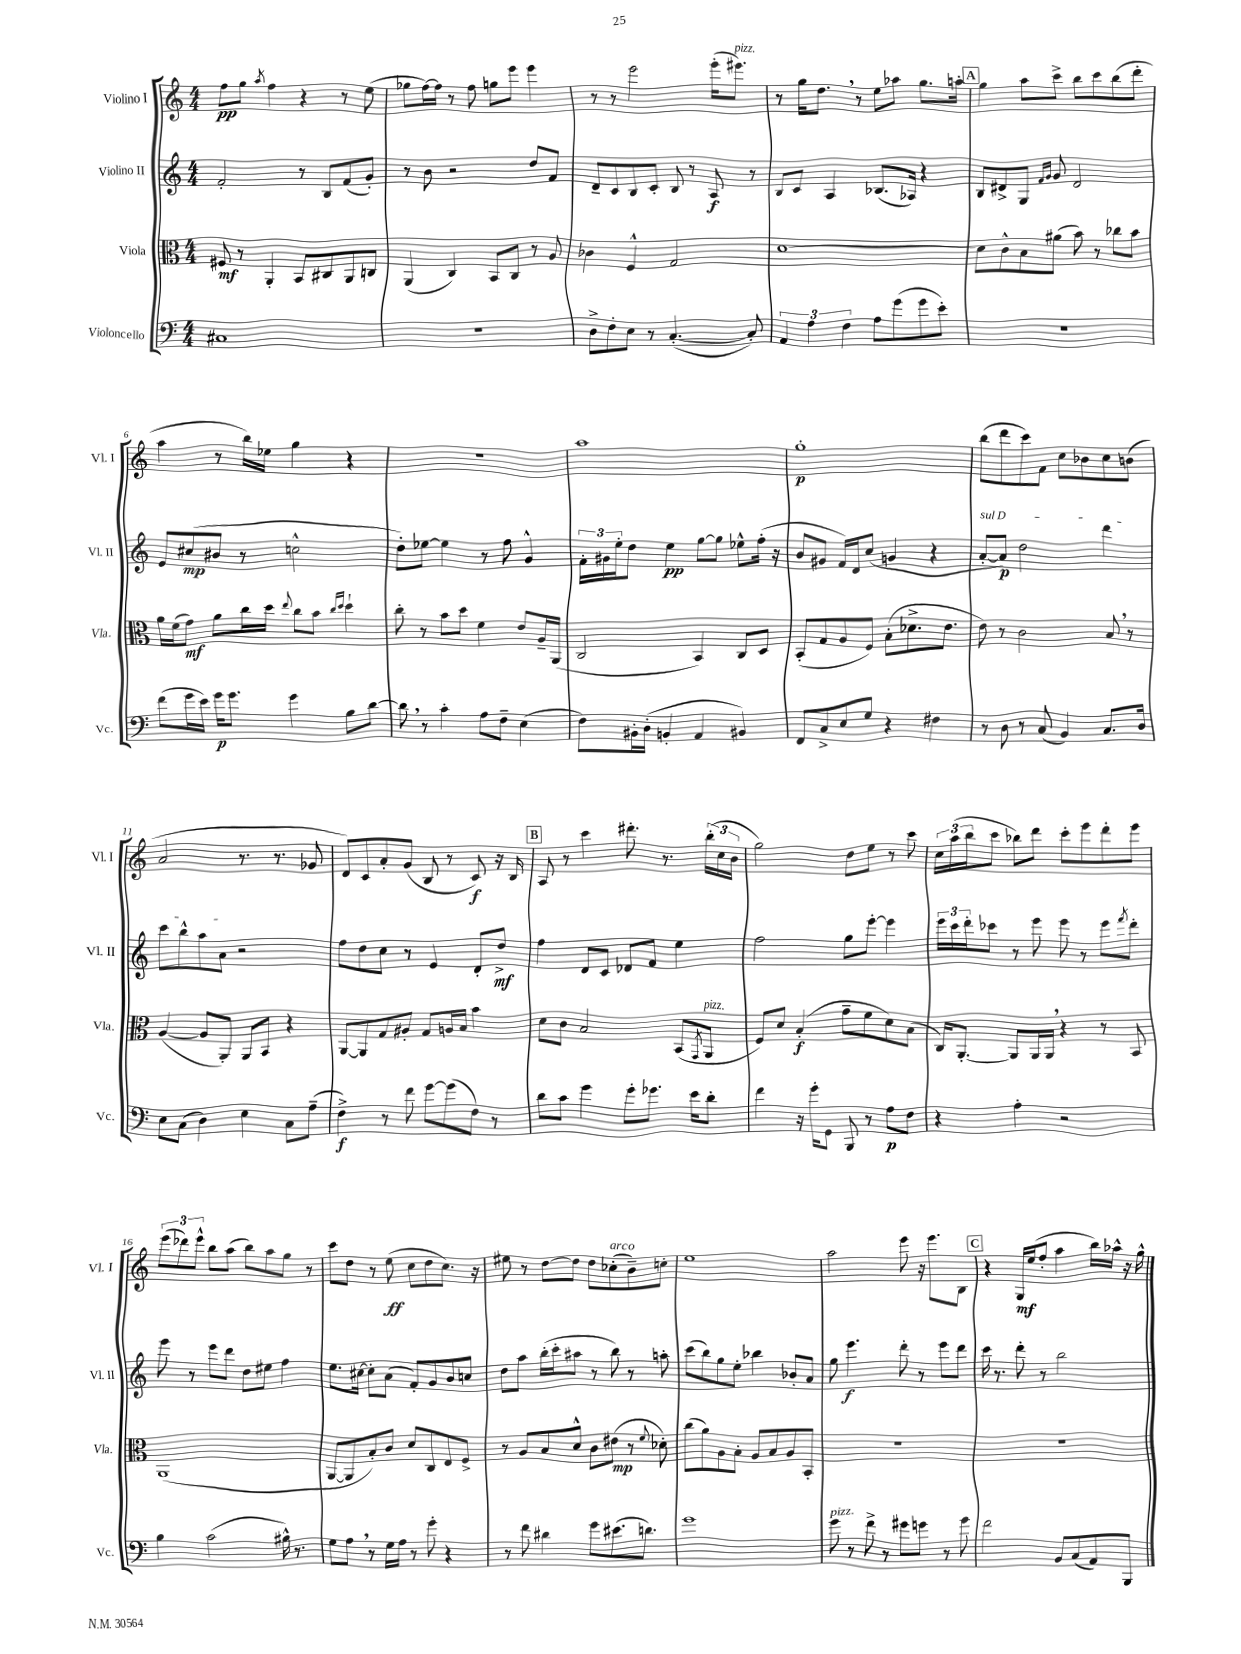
<<
\new StaffGroup <<
\new Staff = "s0" \with { instrumentName = "Violino I" shortInstrumentName = "Vl. I" } {
    \clef treble \key c \major \numericTimeSignature \time 4/4
    f''8\pp g''8 \acciaccatura { a''8 } f''4 r4 r8 e''8( |
    ges''8 f''16~) f''16 r8 f''8 g''8 e'''8 e'''4 |
    r8 r8 e'''2 e'''16-.( eis'''8.^\markup { \italic "pizz." }) |
    r8 g''16 d''8. \breathe r8 e''8 aes''8 g''8. a''16-. |
    \mark \markup { \box "A" } g''4 a''8 c'''8-> b''8 c'''8 b''8( d'''8-. |
    a''4 r8 b''16) ees''16 g''4 r4 |
    R1 |
    a''1 |
    g''1-.\p |
    b''8( d'''8 c'''8) f'8 c''8 bes'8 c''8 b'8( |
    a'2 r8. r8. ges'8 |
    d'8) c'8 a'8-. g'8( b8 r8 c'8\f) r16 b16 |
    \mark \markup { \box "B" } a8 r8 c'''4 dis'''8.-. r8. \tuplet 3/2 { b''16-.( c''16 b'16 } |
    g''2) d''8 e''8 r8 c'''8 |
    \tuplet 3/2 { c''16 a''16( b''16 } c'''8 bes''8) d'''8 c'''8-. e'''8 d'''8-. e'''8 |
    \tuplet 3/2 { e'''8( des'''8) e'''8-^ } b''8 a''8( b''8) a''8 g''8 r8 |
    c'''8 d''8 r8 e''8\ff( c''8 d''8 c''8.) r16 |
    eis''8 r8 d''8~ d''8 d''8 ces''8-.^\markup { \italic "arco" }( b'8--) c''8-. |
    e''1 |
    a''2 e'''8 r16 e'''8. b8 |
    \mark \markup { \box "C" } r4 g16\mf e''16( f''8-. a''4 b''16) aes''16-^ r16 g''16-^ \bar "|." |
}
\new Staff = "s1" \with { instrumentName = "Violino II" shortInstrumentName = "Vl. II" } {
    \clef treble \key c \major \numericTimeSignature \time 4/4
    f'2-. r8 b8 f'8( g'8-.) |
    r8 b'8 r2 d''8 f'8 |
    d'8-- c'8 b8 c'8-. b8 r8 a8\f r8 |
    b8 c'8 a4 bes8.( aes16) r4 |
    \mark \markup { \box "A" } b8 dis'8-> g8 \grace { f'16 g'16 } g'8 dis'2 |
    e'8 cis''8\mp( bis'8 r8 c''2-^ |
    d''8-.) ees''8~ ees''4 r8 f''8 g'4-^ |
    \tuplet 3/2 { f'16-. gis'16 e''16-. } d''8 e''4\pp g''8~ g''8 ees''8-^ f''16-.( r16 |
    b'8 gis'8 f'16) d'16 c''8( g'4 r4 |
    \once \override TextSpanner.bound-details.left.text = \markup { \italic "sul D" } a'8~-.\startTextSpan a'8\p) d''2 d'''4 |
    c'''8 b''8-^ a''8 a'8\stopTextSpan r2 |
    f''8 d''8 c''8 r8 e'4 d'8-. d''8->\mf |
    \mark \markup { \box "B" } f''4 d'8 c'8 des'8 f'8 e''4 |
    f''2 g''8 e'''8~-. e'''4 |
    \tuplet 3/2 { e'''16 c'''16 d'''16-. } ces'''8 r8 e'''8 e'''8 r8 e'''8 \acciaccatura { f'''8 } d'''8-. |
    e'''8 r8 e'''8 d'''8 d''8 eis''8 f''4 |
    e''8. cis''16~ cis''8-. a'8( f'8-.) g'8 b'8 c''8 |
    d''8 a''8 b''16-.( c'''16-. ais''8 r8 b''8) r8 a''8-. |
    c'''8( b''8) g''8 e''8-. bes''4 bes'8-. a'8 |
    g''8 e'''4.\f d'''8-. r8 e'''8 d'''8 |
    \mark \markup { \box "C" } c'''16 r8. d'''8-. r8 b''2 \bar "|." |
}
\new Staff = "s2" \with { instrumentName = "Viola" shortInstrumentName = "Vla." } {
    \clef alto \key c \major \numericTimeSignature \time 4/4
    fis8\mf r8 a,4-. b,8 cis8 a,8 c8 |
    a,4( c4) b,8 c8 r8 a8 |
    ces'4 f4-^ g2 |
    d'1~ |
    \mark \markup { \box "A" } d'8 c'8-^ b8 ais'8( b'8) r8 ces''8 b'8 |
    a'16 f'16( g'8\mf) a'8 c''16 d''16 \appoggiatura { e''8 } c''8 b'8 \grace { c''16 d''16 } d''4-! |
    c''8-. r8 b'8 d''8 f'4 e'8 a16-- a,16( |
    c2 b,4) c8 d8 |
    b,8-.( g8 a8 f8) b8-.( des'8.-> e'8. |
    e'8) r8 c'2 b8 \breathe r8 |
    a4~( a8 a,8-.) a,8 b,8 r4 |
    a,8~ a,8 g8 ais8-. g8 a16 b16 b'4 |
    \mark \markup { \box "B" } d'8 c'8 b2 b,8( \acciaccatura { g,8 } a,8^\markup { \italic "pizz." } |
    f8) d'8 b4-.\f( g'8-- f'8 d'8) b8( |
    c16) a,8.~-. a,8 a,16 a,16 \breathe r4 r8 b,8 |
    a,1( |
    a,8~ a,8 b8-.) c'8 d'8 c8 e8 f8-> |
    r8 a8 b8 d'8-^ c'8 eis'8\mp( r8 \appoggiatura { f'8 } des'8-.) |
    c''8( a'8) a8 b8-. a8 b8 a8 b,8-. |
    R1 |
    \mark \markup { \box "C" } R1 \bar "|." |
}
\new Staff = "s3" \with { instrumentName = "Violoncello" shortInstrumentName = "Vc." } {
    \clef bass \key c \major \numericTimeSignature \time 4/4
    cis1 |
    R1 |
    d8-> f8-. e8 r8 c4.~-.( c8-.) |
    \tuplet 3/2 { a,4 a4 f4 } a8 g'8( g'8 e'8-.) |
    \mark \markup { \box "A" } r1 |
    f'8( g'16 e'16) g'16\p g'8. g'4 b8 d'8~ |
    d'8 \breathe r8 c'4-. a8 f8-- e4( |
    f8) bis,16-. d16-.( b,4-. a,4 bis,4) |
    f,8 c8-> e8 g8 r4 fis4 |
    r8 d8 r8 c8( b,4) c8. d16 |
    e8 c8( d4) e4 c8 a8--( |
    f4->\f) r8 f'8 g'8~ g'8( f8) r8 |
    \mark \markup { \box "B" } d'8 c'8 g'4 g'8-. ges'8. e'16 d'8-. |
    f'4 r16 g'16-. g,8 b,,8 r8 a8\p f8 |
    r4 a4-. r2 |
    b4 c'2( bis16-^) r8. |
    g8 a8 \breathe r8 g16 a16 r8 g'8-. r4 |
    r8 f'8 dis'4 g'8 eis'8.( d'8.) |
    g'1 |
    g'8^\markup { \italic "pizz." } r8 f'8-> r8 gis'8 g'8 r8 g'8 |
    \mark \markup { \box "C" } f'2 b,8 c8( a,8) b,,8 \bar "|." |
}
>>
>>
